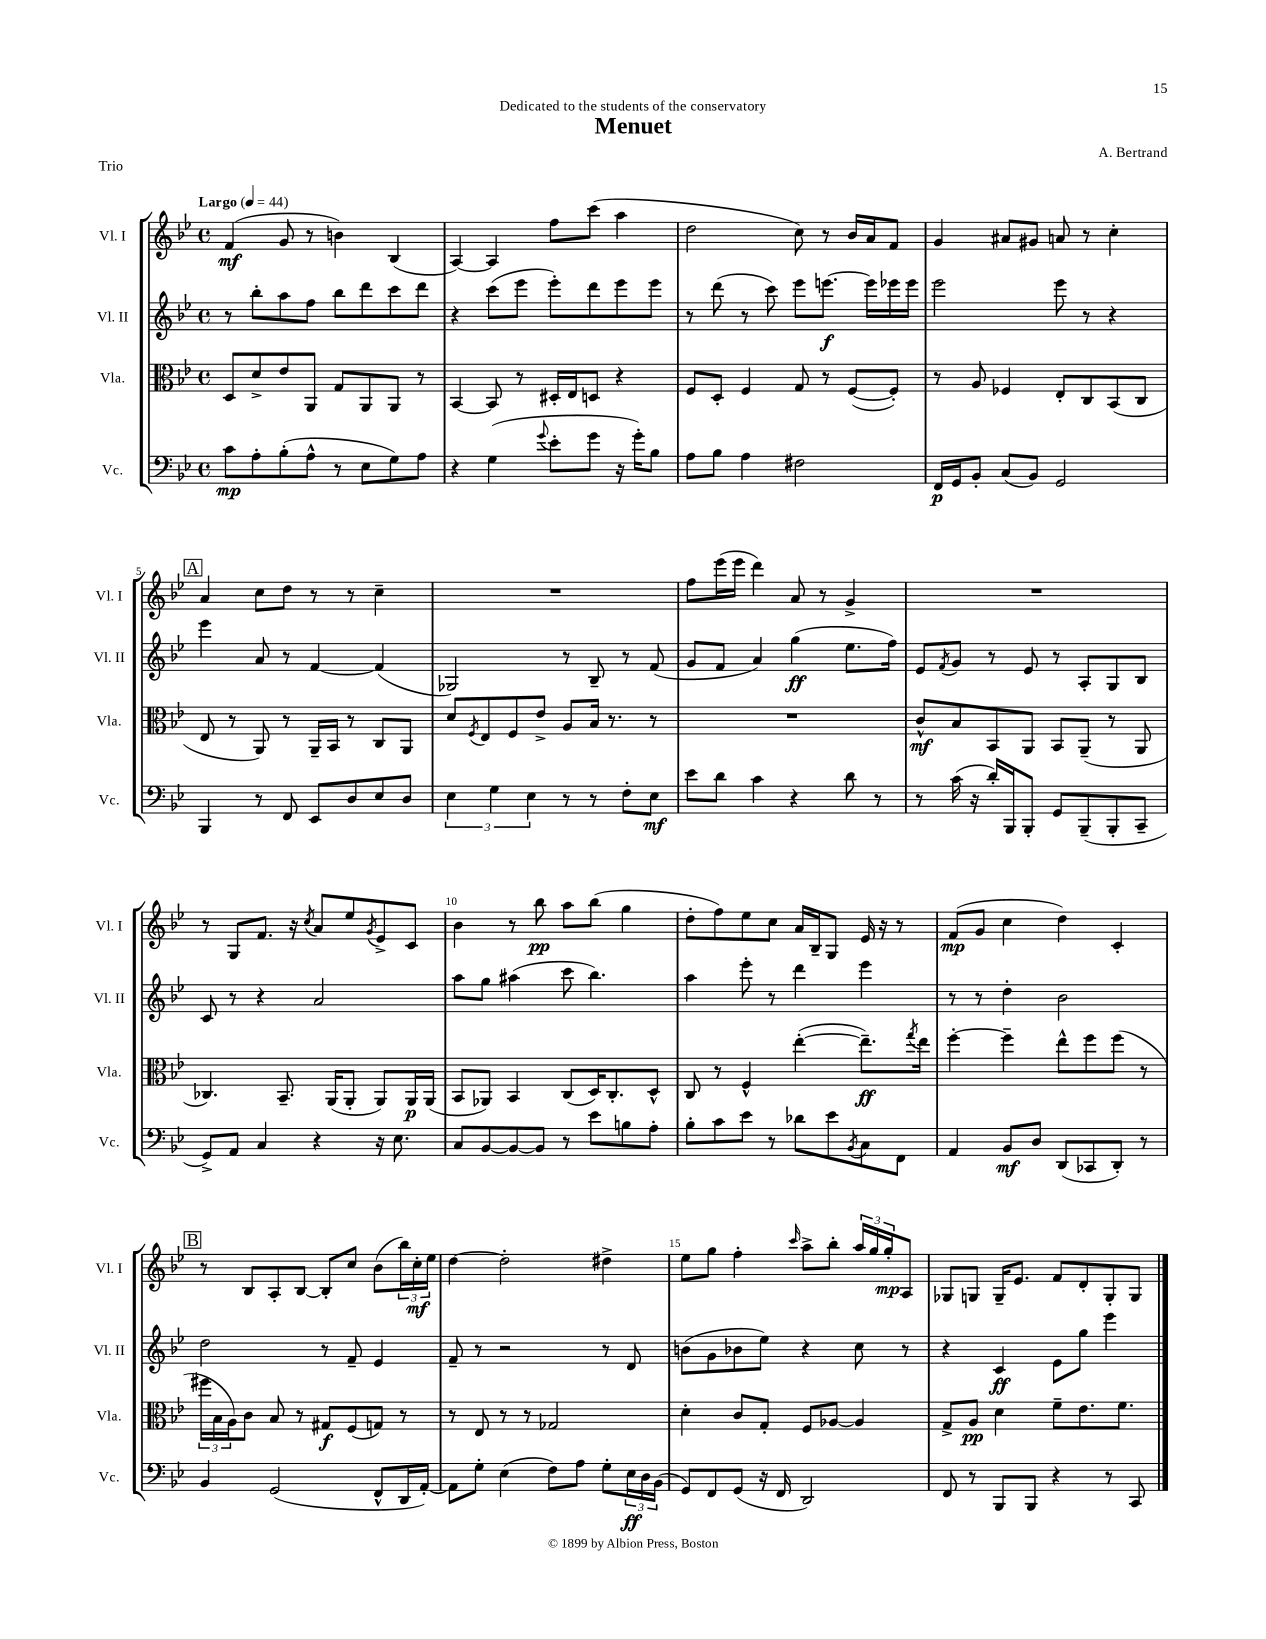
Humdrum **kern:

**kern	**dynam	**kern	**dynam	**kern	**dynam	**kern	**dynam
*part4	*part4	*part3	*part3	*part2	*part2	*part1	*part1
*staff4	*staff4	*staff3	*staff3	*staff2	*staff2	*staff1	*staff1
*I"Vc.	*	*I"Vla.	*	*I"Vl. II	*	*I"Vl. I	*
*I'Vc.	*	*I'Vla.	*	*I'Vl. II	*	*I'Vl. I	*
*clefF4	*	*clefC3	*	*clefG2	*	*clefG2	*
*k[b-e-]	*	*k[b-e-]	*	*k[b-e-]	*	*k[b-e-]	*
*M4/4	*	*M4/4	*	*M4/4	*	*M4/4	*
*met(c)	*	*met(c)	*	*met(c)	*	*met(c)	*
*MM44	*	*MM44	*	*MM44	*	*MM44	*
=1	=1	=1	=1	=1	=1	=1	=1
!	!	!	!	!	!	!LO:TX:a:B:t=Largo	!
8c\L	mp	8D/L	.	8r	.	(4f/	mf
8A'\	.	8d^/	.	8bb-'\L	.	.	.
(8B-'\	.	8e-/	.	8aa\	.	8g/	.
8A^^\J	.	8AA/J	.	8ff\J	.	8r	.
8r	.	8G/L	.	8bb-\L	.	4bn\)	.
8E-\L	.	8AA/	.	8ddd\	.	.	.
8G\)	.	8AA/J	.	8ccc\	.	(4B-/	.
8A\J	.	8r	.	8ddd\J	.	.	.
=2	=2	=2	=2	=2	=2	=2	=2
4r	.	[4BB-/	.	4r	.	[4A/)	.
(4G\	.	8BB-/]	.	(8ccc\L	.	4A/]	.
.	.	8r	.	8eee-\J	.	.	.
8qqg/	.	.	.	.	.	.	.
8e-'\L	.	16D#X'/LL	.	8eee-'\L)	.	8ff\L	.
.	.	16E-/J	.	.	.	.	.
8g\J	.	8Dn/J	.	8ddd\	.	(8ccc\J	.
16r	.	4r	.	8eee-\	.	4aa\	.
16g'\KL)	.	.	.	.	.	.	.
8B-\J	.	.	.	8eee-\J	.	.	.
=3	=3	=3	=3	=3	=3	=3	=3
8A\L	.	8F/L	.	8r	.	2dd\	.
8B-\J	.	8D'/J	.	(8ddd\	.	.	.
4A\	.	4F/	.	8r	.	.	.
.	.	.	.	8ccc\)	.	.	.
2F#X\	.	8G/	.	8eee-\L	.	8cc\)	.
.	.	8r	.	[8.eeen\J	f	8r	.
.	.	([8F/L	.	.	.	16b-/LL	.
.	.	.	.	16eee\LL]	.	16a/J	.
.	.	8F'/J])	.	16eee-X\	.	8f/J	.
.	.	.	.	16eee-\JJ	.	.	.
=4	=4	=4	=4	=4	=4	=4	=4
16FF/LL	p	8r	.	2eee-\	.	4g/	.
16GG/J	.	.	.	.	.	.	.
8BB-'/J	.	8A/	.	.	.	.	.
(8C/L	.	4F-X/	.	.	.	8a#X/L	.
8BB-/J)	.	.	.	.	.	8g#X/J	.
2GG/	.	8E-'/L	.	8eee-\	.	8an/	.
.	.	8C/	.	8r	.	8r	.
.	.	(8BB-/	.	4r	.	4cc'\	.
.	.	8C/J	.	.	.	.	.
!!LO:LB:g=z
!!LO:REH:place=s1:t=A
=5	=5	=5	=5	=5	=5	=5	=5
4BBB-/	.	8E-/	.	4eee-\	.	4a/	.
.	.	8r	.	.	.	.	.
8r	.	8AA/)	.	8a/	.	8cc\L	.
8FF/	.	8r	.	8r	.	8dd\J	.
8EE-/L	.	16AA~/LL	.	[4f/	.	8r	.
.	.	16BB-/JJ	.	.	.	.	.
8D/	.	8r	.	.	.	8r	.
8E-/	.	8C/L	.	(4f/]	.	4cc~\	.
8D/J	.	8AA/J	.	.	.	.	.
=6	=6	=6	=6	=6	=6	=6	=6
6E-\	.	8d/L	.	2G-X/)	.	1r	.
.	.	8qF/	.	.	.	.	.
.	.	8E-/	.	.	.	.	.
6G\	.	.	.	.	.	.	.
.	.	8F/	.	.	.	.	.
6E-\	.	.	.	.	.	.	.
.	.	8e-^/J	.	.	.	.	.
8r	.	8A/L	.	8r	.	.	.
8r	.	16B-/Jk	.	8B-~/	.	.	.
.	.	8.r	.	.	.	.	.
8F'\L	.	.	.	8r	.	.	.
8E-\J	mf	8r	.	(8f/	.	.	.
=7	=7	=7	=7	=7	=7	=7	=7
8e-\L	.	1r	.	8g/L	.	8ff\L	.
8d\J	.	.	.	8f/J	.	(16eee-\L	.
.	.	.	.	.	.	16eee-\JJ	.
4c\	.	.	.	4a/)	.	4ddd\)	.
4r	.	.	.	(4gg\	ff	8a/	.
.	.	.	.	.	.	8r	.
8d\	.	.	.	8.ee-\L	.	4g^/	.
8r	.	.	.	.	.	.	.
.	.	.	.	16ff\Jk)	.	.	.
=8	=8	=8	=8	=8	=8	=8	=8
8r	.	8c^^/L	mf	8e-/L	.	1r	.
.	.	.	.	8qf/	.	.	.
(16c\	.	8B-/	.	8g/J	.	.	.
16r	.	.	.	.	.	.	.
16d'/LL)	.	8BB-/	.	8r	.	.	.
16BBB-/J	.	.	.	.	.	.	.
8BBB-'/J	.	8AA/J	.	8e-/	.	.	.
8GG/L	.	8BB-/L	.	8r	.	.	.
(8BBB-~/	.	(8AA~/J	.	8A'/L	.	.	.
8BBB-'/	.	8r	.	8G/	.	.	.
8CC~/J	.	8AA/	.	8B-/J	.	.	.
!!LO:LB:g=z
=9	=9	=9	=9	=9	=9	=9	=9
8GG^/L)	.	4.C-X/)	.	8c/	.	8r	.
8AA/J	.	.	.	8r	.	8G/L	.
4C/	.	.	.	4r	.	8.f/J	.
.	.	8.BB-~/	.	.	.	.	.
.	.	.	.	.	.	16r	.
.	.	.	.	.	.	8qcc/	.
4r	.	.	.	2a/	.	8a/L	.
.	.	(16AA/KL	.	.	.	.	.
.	.	8AA'/J	.	.	.	8ee-/	.
.	.	.	.	.	.	8qg/	.
16r	.	8AA/L)	.	.	.	8e-^/	.
8.E-\	.	.	.	.	.	.	.
.	.	16AA/L	p	.	.	8c/J	.
.	.	(16AA/JJ	.	.	.	.	.
=10	=10	=10	=10	=10	=10	=10	=10
8C/L	.	8BB-/L	.	8aa\L	.	4b-\	.
[8BB-/	.	8AA-X/J)	.	8gg\J	.	.	.
8BB-/_	.	4BB-/	.	(4aa#X\	.	8r	.
8BB-/J]	.	.	.	.	.	8bb-\	pp
8r	.	(8C/L	.	8ccc\	.	8aa\L	.
8e-\L	.	16D/K)	.	4.bb-\)	.	(8bb-\J	.
.	.	8.C'/	.	.	.	.	.
8Bn\	.	.	.	.	.	4gg\	.
8A'\J	.	8D^^/J	.	.	.	.	.
=11	=11	=11	=11	=11	=11	=11	=11
8B-'\L	.	8C/	.	4aa\	.	8dd'\L	.
8c\	.	8r	.	.	.	8ff\)	.
8e-\J	.	4F^^/	.	8eee-'\	.	8ee-\	.
8r	.	.	.	8r	.	8cc\J	.
8d-X\L	.	([4ee-'\	.	4ddd\	.	16a/LL	.
.	.	.	.	.	.	16B-~/J	.
8e-\	.	.	.	.	.	8G/J	.
8qBB-/	.	.	.	.	.	.	.
8C\	.	8.ee-~\L])	ff	4eee-\	.	16e-/	.
.	.	.	.	.	.	16r	.
8FF\J	.	.	.	.	.	8r	.
.	.	8qgg/	.	.	.	.	.
.	.	16ee-\Jk	.	.	.	.	.
=12	=12	=12	=12	=12	=12	=12	=12
4AA/	.	[4ff'\	.	8r	.	(8f/L	mp
.	.	.	.	8r	.	8g/J	.
8BB-/L	mf	4ff~\]	.	4dd'\	.	4cc\	.
8D/J	.	.	.	.	.	.	.
(8DD/L	.	8ee-^^\L	.	2b-\	.	4dd\)	.
8CC-X/	.	8ff\	.	.	.	.	.
8DD'/J)	.	(8ff\J	.	.	.	4c'/	.
8r	.	8r	.	.	.	.	.
!!LO:LB:g=z
!!LO:REH:place=s1:t=B
=13	=13	=13	=13	=13	=13	=13	=13
4BB-/	.	24ff#X\LL	.	2dd\	.	8r	.
.	.	24B-\	.	.	.	.	.
.	.	24A\J)	.	.	.	.	.
.	.	8c\J	.	.	.	8B-/L	.
(2GG/	.	8B-/	.	.	.	8A'/	.
.	.	8r	.	.	.	[8B-/J	.
.	.	8G#X/L	f	8r	.	8B-'/L]	.
.	.	(8F/	.	8f~/	.	8cc/J	.
8FF^^/L	.	8Gn/J)	.	4e-/	.	(8b-\L	.
16DD/L	.	8r	.	.	.	24bb-\L)	.
.	.	.	.	.	.	24cc'\	mf
[16AA'/JJ)	.	.	.	.	.	.	.
.	.	.	.	.	.	24ee-\JJ	.
=14	=14	=14	=14	=14	=14	=14	=14
8AA\L]	.	8r	.	8f~/	.	[4dd\	.
8G'\J	.	8E-/	.	8r	.	.	.
(4E-\	.	8r	.	2r	.	2dd'\]	.
.	.	8r	.	.	.	.	.
8F\L)	.	2G-X/	.	.	.	.	.
8A\J	.	.	.	.	.	.	.
8G'\L	.	.	.	8r	.	4dd#X^\	.
24E-\L	ff	.	.	8d/	.	.	.
24D\	.	.	.	.	.	.	.
(24BB-\JJ	.	.	.	.	.	.	.
=15	=15	=15	=15	=15	=15	=15	=15
8GG/L)	.	4d'\	.	(8bn\L	.	8ee-\L	.
8FF/	.	.	.	8g\	.	8gg\J	.
(8GG/J	.	8c/L	.	8b-X\	.	4ff'\	.
16r	.	8G'/J	.	8ee-\J)	.	.	.
16FF/	.	.	.	.	.	.	.
.	.	.	.	.	.	16qqccc/	.
2DD/)	.	8F/L	.	4r	.	8aa^\L	.
.	.	[8A-X/J	.	.	.	8bb-'\J	.
.	.	4A-/]	.	8cc\	.	24aa/LL	.
.	.	.	.	.	.	24gg/	.
.	.	.	.	.	.	24gg'/J	mp
.	.	.	.	8r	.	8A/J	.
=16	=16	=16	=16	=16	=16	=16	=16
8FF/	.	8G^/L	.	4r	.	8G-X/L	.
8r	.	8A/J	pp	.	.	8Gn/J	.
8BBB-/L	.	4d\	.	4c/	ff	16G~/KL	.
.	.	.	.	.	.	8.e-/J	.
8BBB-/J	.	.	.	.	.	.	.
4r	.	8f~\L	.	8e-\L	.	8f/L	.
.	.	8.e-\	.	8gg\J	.	8d'/	.
8r	.	.	.	4eee-\	.	8G'/	.
.	.	8.f\J	.	.	.	.	.
8CC/	.	.	.	.	.	8G/J	.
==	==	==	==	==	==	==	==
*-	*-	*-	*-	*-	*-	*-	*-
